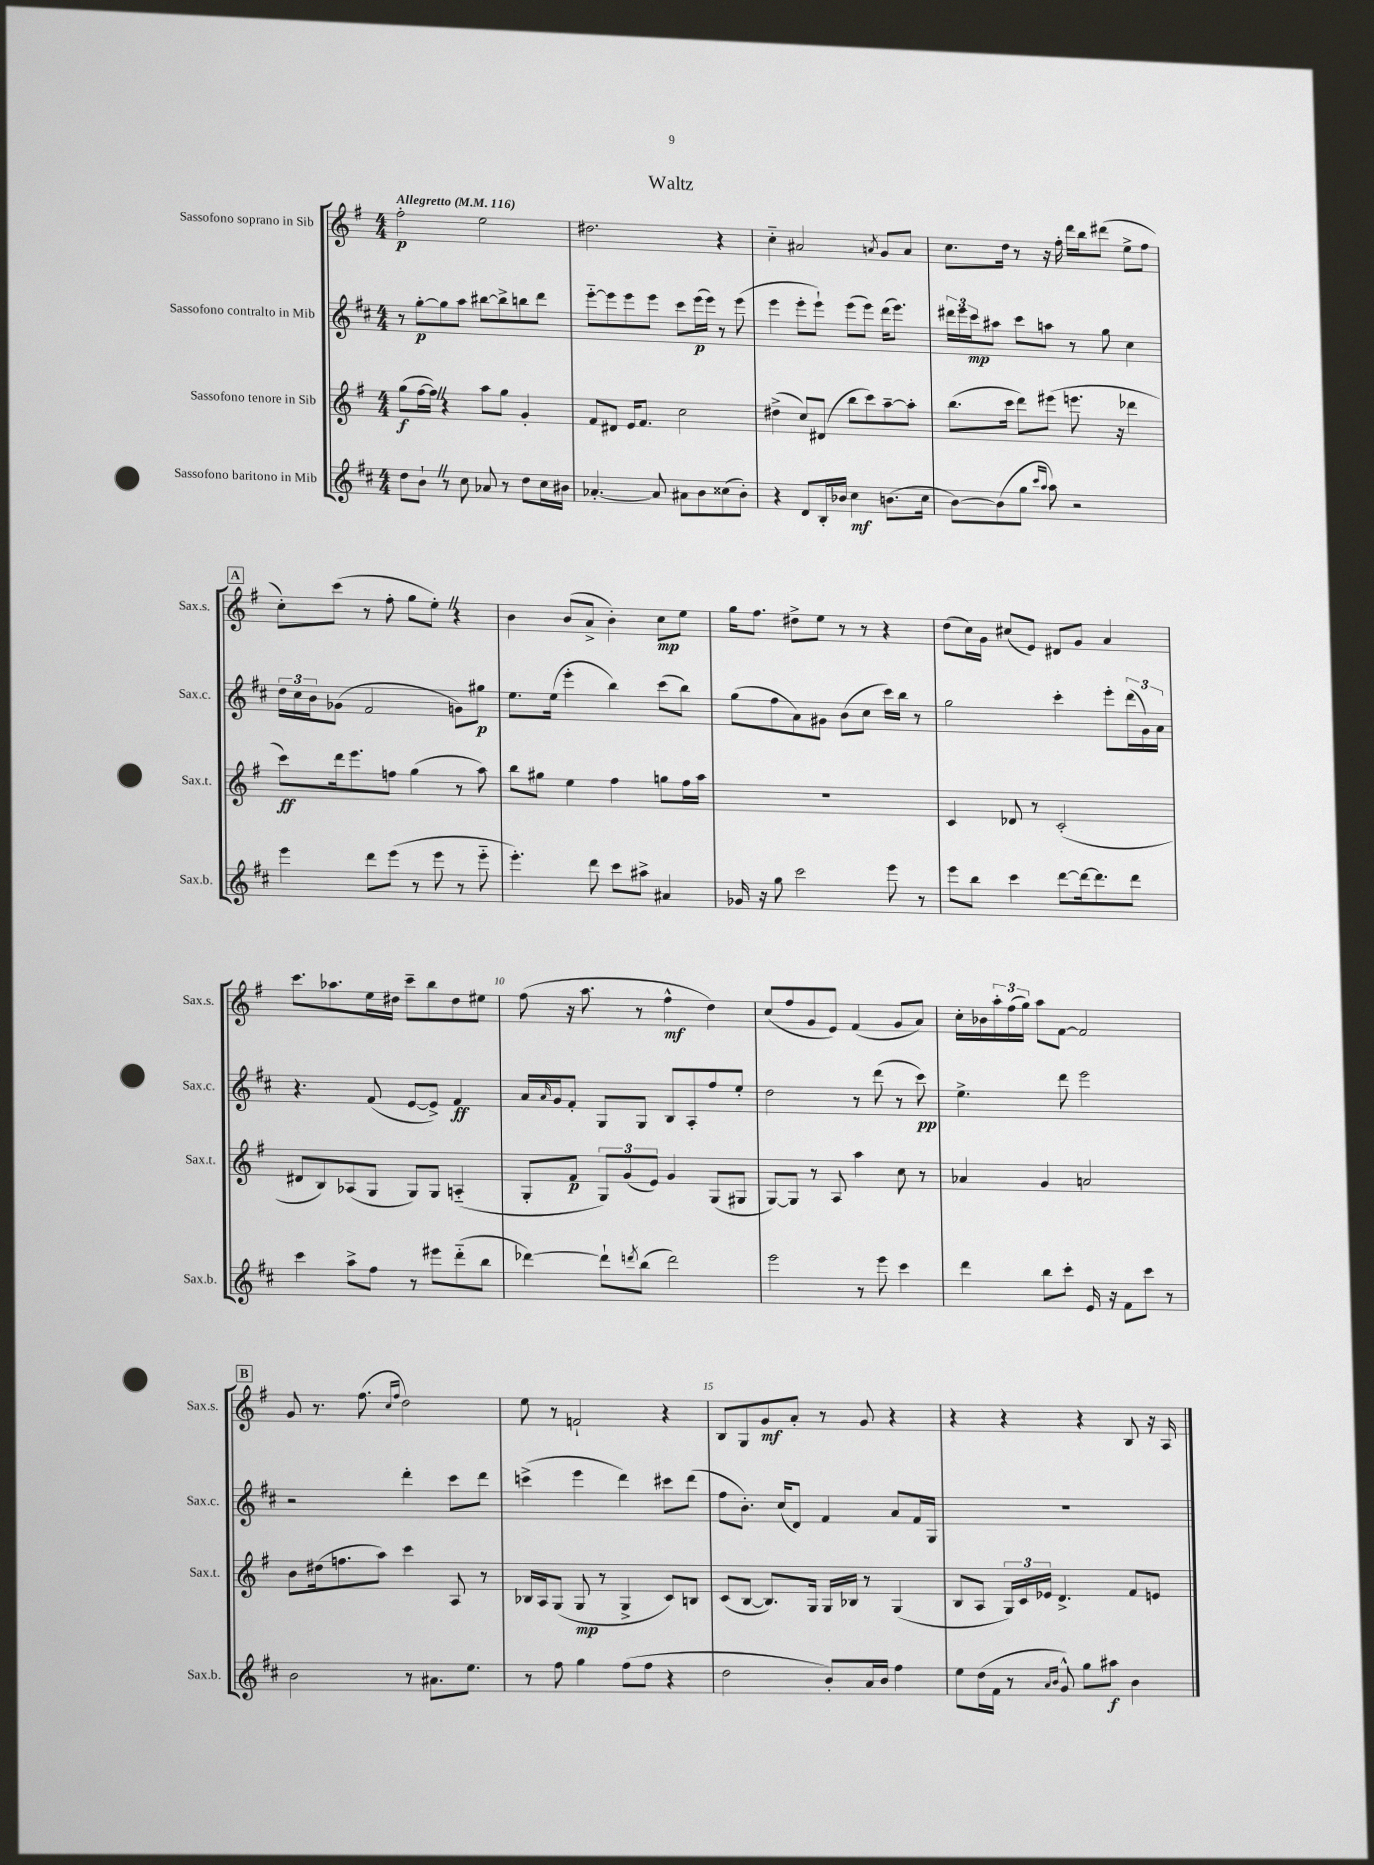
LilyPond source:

\header { title = "Waltz" }
<<
\new StaffGroup <<
\new Staff = "s0" \with { instrumentName = "Sassofono soprano in Sib" shortInstrumentName = "Sax.s." } {
    \clef treble \key g \major \numericTimeSignature \time 4/4 \tempo "Allegretto" 4 = 116
    fis''2-.\p e''2 |
    dis''2. r4 |
    c''4-_ ais'2 \acciaccatura { a'8 } g'8 a'8 |
    c''8. d''16 r8 r16 fis''16-. d'''16 b''16 dis'''8( e''8-> fis''8 |
    \mark \markup { \box "A" } c''8-.) c'''8( r8 fis''8-. g''8 e''8-.) \once \override BreathingSign.text = \markup { \musicglyph "scripts.caesura.straight" } \breathe r4 |
    b'4 b'8( a'8-> b'4-.) c''8\mp e''8 |
    g''16 fis''8. dis''8-> e''8 r8 r8 r4 |
    d''8( c''16) g'16 cis''8( e'8) dis'8 g'8 a'4 |
    c'''8. aes''8. e''16 dis''16 c'''8-- b''8 dis''8 eis''8 |
    fis''8( r16 a''8. r8 fis''4-^\mf d''4) |
    c''8( fis''8 g'8 e'8) fis'4( g'8 a'8) |
    c''16-. bes'16 \tuplet 3/2 { a''16-. fis''16( g''16) } a''8 fis'8~ fis'2 |
    \mark \markup { \box "B" } g'8 r8. fis''8.( \grace { c''16 fis''16 } d''2) |
    e''8 r8 f'2-! r4 |
    b8 g8 g'8\mf a'8-. r8 g'8 r4 |
    r4 r4 r4 b8 r16 a16 \bar "|." |
}
\new Staff = "s1" \with { instrumentName = "Sassofono contralto in Mib" shortInstrumentName = "Sax.c." } {
    \clef treble \key d \major \numericTimeSignature \time 4/4
    r8 g''8~-.\p g''8 a''8 bis''8~ bis''8-> b''8 d'''8 |
    e'''8~-_ e'''8 e'''8 e'''8 cis'''8 e'''16\p( e'''16) r8 e'''8( |
    e'''4 e'''8-. e'''8-!) e'''8( e'''8) d'''16( e'''8.) |
    \tuplet 3/2 { dis'''16 e'''16 cis'''16\mp } ais''8 cis'''8 a''8 r8 g''8 cis''4 |
    \mark \markup { \box "A" } \tuplet 3/2 { d''16 cis''16 b'16 } ges'8( fis'2 g'8) gis''8\p |
    e''8. e''16( e'''4-. b''4) cis'''8( b''8) |
    g''8( fis''8 a'8) gis'8 b'8( cis''8 cis'''16) b''16 r8 |
    g''2 cis'''4-. e'''8-. \tuplet 3/2 { d'''16( g'16) a'16 } |
    r4. fis'8( e'8~ e'8->) fis'4\ff |
    a'16 \grace { a'16 } g'16 fis'8-. g8 g8 b8 a8-. fis''8 e''8-. |
    d''2 r8 d'''8( r8 cis'''8\pp) |
    e''4.-> d'''8 e'''2 |
    \mark \markup { \box "B" } r2 d'''4-. cis'''8 d'''8 |
    c'''4->( e'''4 d'''4) cis'''8 d'''8( |
    fis''8 b'8.-.) cis''16( d'8) fis'4 a'8 fis'16 g16 |
    R1 \bar "|." |
}
\new Staff = "s2" \with { instrumentName = "Sassofono tenore in Sib" shortInstrumentName = "Sax.t." } {
    \clef treble \key g \major \numericTimeSignature \time 4/4
    g''8\f( fis''16~ fis''16) \once \override BreathingSign.text = \markup { \musicglyph "scripts.caesura.straight" } \breathe r4 a''8 g''8 g'4-. |
    fis'8 dis'8 e'16 fis'8. c''2 |
    dis''4->( c''8) dis'8( b''8 c'''8) a''8~-- a''8-. |
    b''8.( c'''16 d'''8) eis'''8( e'''8. r16 des'''4 |
    \mark \markup { \box "A" } c'''8\ff) d'''16 e'''8. f''8 g''4( r8 a''8) |
    b''8 gis''8 e''4 fis''4 g''8 fis''16 a''16 |
    R1 |
    c'4 des'8 r8 c'2-.( |
    dis'8 b8) aes8( g8 g8) g8 a4-_( |
    g8-. fis'8\p \tuplet 3/2 { g8) g'8( e'8) } g'4 g8( gis8 |
    g8~) g8 r8 a8 a''4 c''8 r8 |
    aes'4 g'4 a'2 |
    \mark \markup { \box "B" } b'8 dis''16( f''8. a''8) c'''4 a8 r8 |
    bes16 a16 g8( g8\mp r8 g4-> c'8) b8 |
    c'8( b8~ b8.) g16 g16 bes16 r8 g4( |
    b8 a8 \tuplet 3/2 { g16) c'16 ees'16 } d'4.-> fis'8 e'8 \bar "|." |
}
\new Staff = "s3" \with { instrumentName = "Sassofono baritono in Mib" shortInstrumentName = "Sax.b." } {
    \clef treble \key d \major \numericTimeSignature \time 4/4
    d''8 b'8-! \once \override BreathingSign.text = \markup { \musicglyph "scripts.caesura.straight" } \breathe r8 cis''8 aes'8 r8 d''8 cis''16 bis'16 |
    aes'4.~-. aes'8 ais'8 b'8 cisis''8( b'8-.) |
    r4 d'8 b16-. bes'16 cis''4\mf b'8.( cis''16 |
    b'8~) b'8( g''8 \grace { cis'''16 a''16 } a''8) r2 |
    \mark \markup { \box "A" } e'''4 d'''8 e'''8( r8 e'''8 r8 e'''8-_ |
    e'''4.-.) d'''8 cis'''8 ais''8-> ais'4 |
    ges'16 r16 g''8 cis'''2 e'''8 r8 |
    e'''8 b''8 cis'''4 d'''8~ d'''16~ d'''8. d'''8 |
    cis'''4 a''8-> fis''8 r8 eis'''8 d'''8-_( b''8 |
    des'''4~) des'''8-! \acciaccatura { d'''8 } b''8( d'''2) |
    e'''2 r8 e'''8 cis'''4 |
    d'''4 b''8 cis'''8-. e'16 r16 fis'8 cis'''8 r8 |
    \mark \markup { \box "B" } b'2 r8 ais'8. e''8. |
    r8 fis''8 g''4 fis''8( fis''8 r4 |
    d''2 b'8-.) a'16 b'16 fis''4 |
    e''8 d''16( fis'16 r8 \grace { a'16 b'16 } g'8-^) g''8 ais''8\f b'4 \bar "|." |
}
>>
>>
\layout { \context { \Score \override BarNumber.break-visibility = ##(#f #t #t) barNumberVisibility = #(every-nth-bar-number-visible 5) } }
